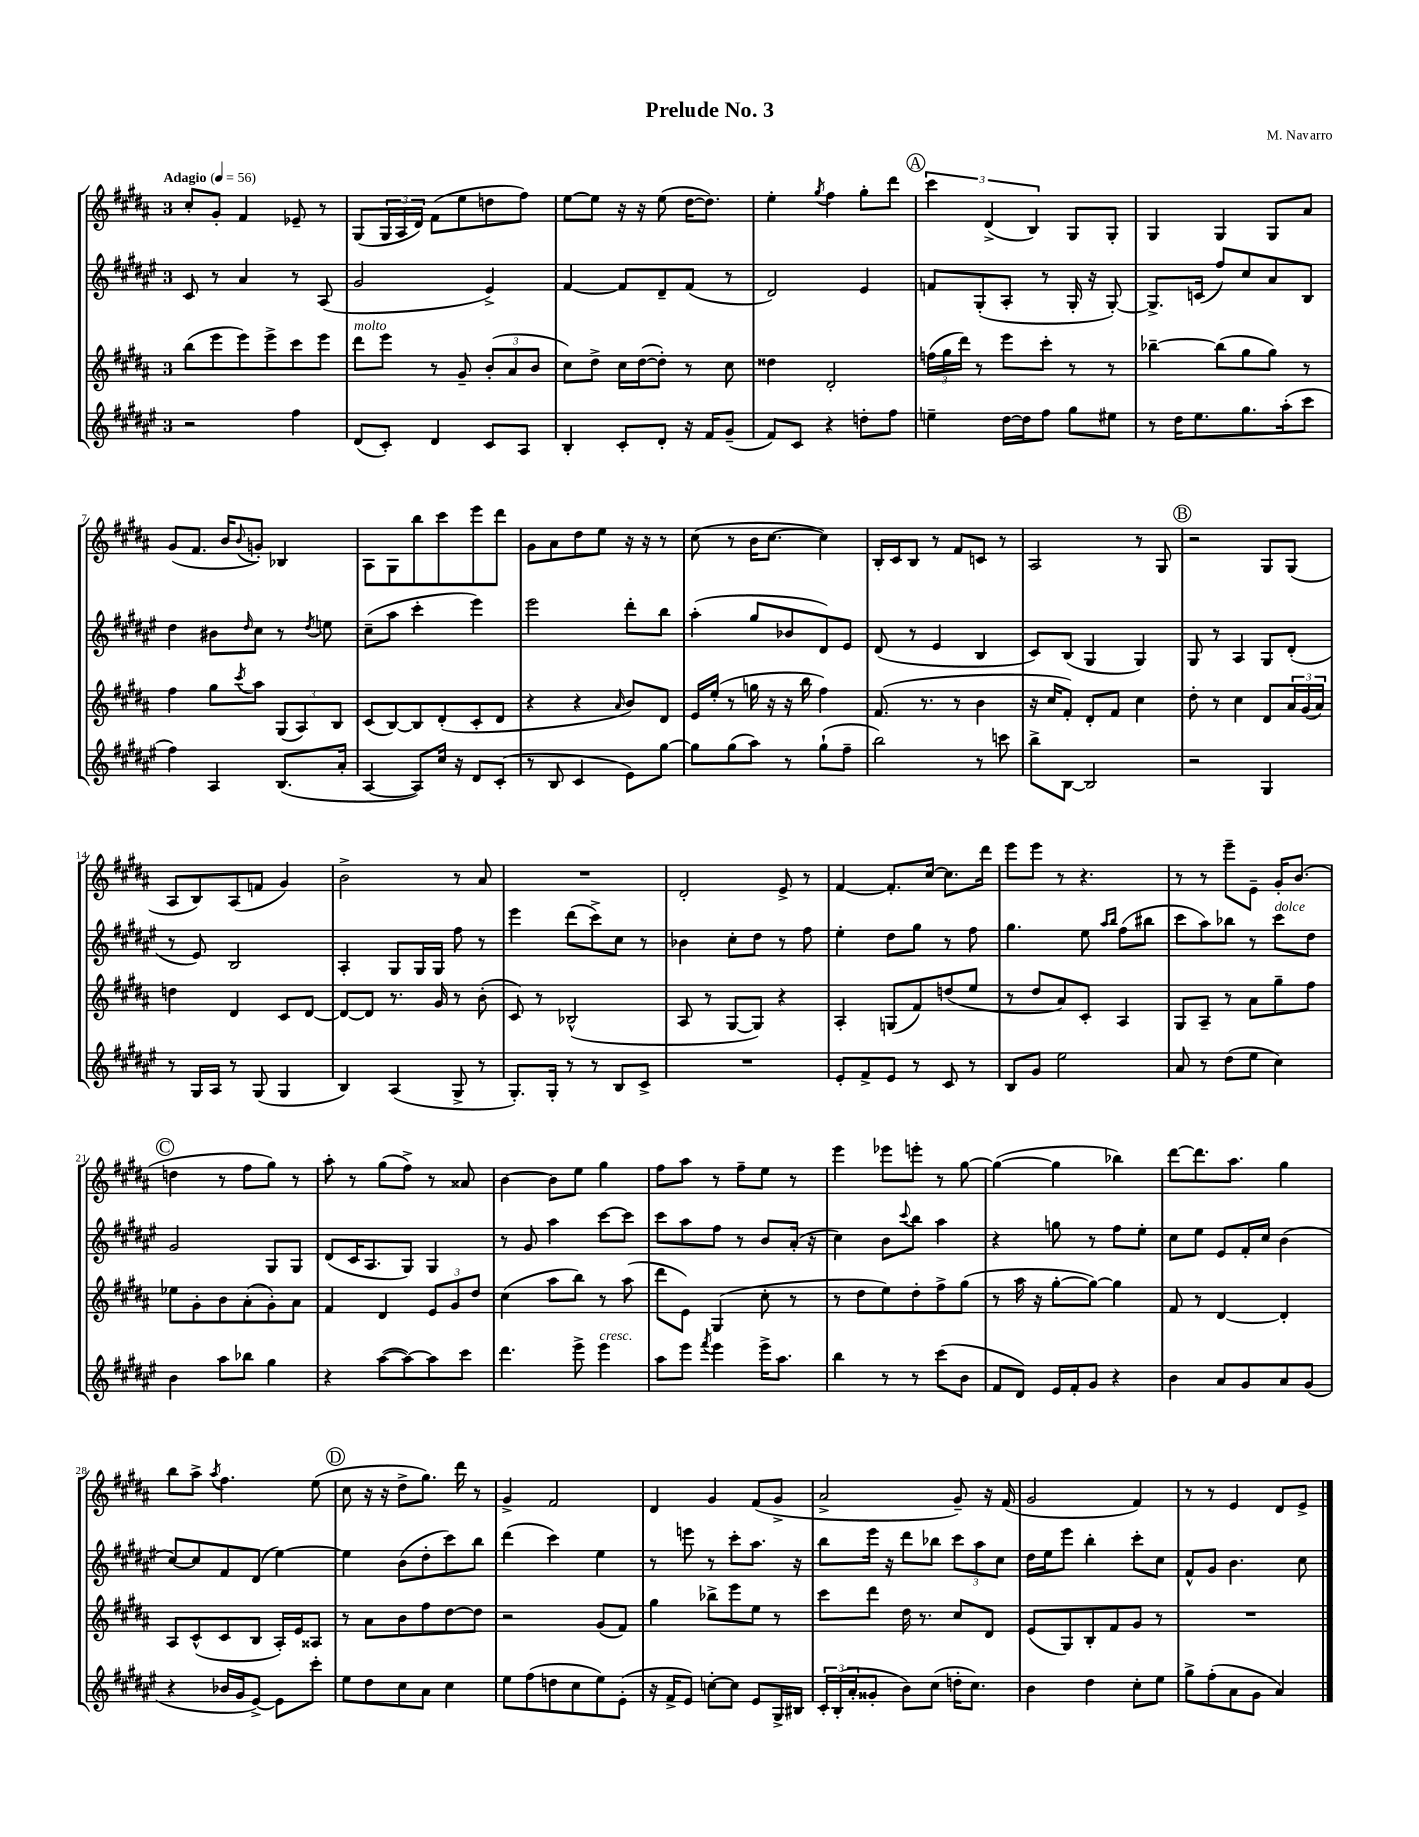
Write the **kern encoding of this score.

**kern	**kern	**kern	**kern
*part4	*part3	*part2	*part1
*staff4	*staff3	*staff2	*staff1
*clefG2	*clefG2	*clefG2	*clefG2
*k[f#c#g#d#a#e#]	*k[f#c#g#d#a#]	*k[f#c#g#d#a#e#]	*k[f#c#g#d#a#]
*M3/4	*M3/4	*M3/4	*M3/4
*MM56	*MM56	*MM56	*MM56
=1	=1	=1	=1
!	!	!	!LO:TX:a:B:t=Adagio
2r	(8bb\L	8c#/	8cc#'/L
.	8eee\	8r	8g#'/J
.	8eee\)	4a#/	4f#/
.	8eee^\	.	.
4ff#\	8ccc#\	8r	8e-X~/
.	8eee\J	(8A#/	8r
=2	=2	=2	=2
!	!LO:TX:a:i:t=molto	!	!
(8d#/L	8ddd#\L	2g#/	(8G#/L
8c#'/J)	8eee\J	.	24G#/L
.	.	.	24A#/
.	.	.	24d#/JJ)
4d#/	8r	.	(8f#\L
.	8g#~/	.	8ee\
8c#/L	(12b'/L	4e#^/)	8ddn\
.	12a#/	.	.
8A#/J	.	.	8ff#\J)
.	12b/J	.	.
=3	=3	=3	=3
4B'/	8cc#\L)	[4f#/	[8ee\L
.	8dd#^\J	.	8ee\J]
8c#'/L	16cc#\LL	8f#/L]	16r
.	([16dd#\J	.	16r
8d#'/J	8dd#'\J])	8d#~/	(8ee\
16r	8r	(8f#/J	[16dd#\KL
16f#/KL	.	.	8.dd#\J])
(8g#~/J	8cc#\	8r	.
=4	=4	=4	=4
8f#/L)	4dd##X\	2d#/)	4ee'\
8c#/J	.	.	.
.	.	.	8qgg#/
4r	2d#'/	.	4ff#\
8ddn'\L	.	4e#/	8gg#'\L
8ff#\J	.	.	8ddd#\J
!!LO:REH:place=s1:t=A
=5	=5	=5	=5
4een~\	(24ffn\LL	8fn/L	6ccc#\
.	24gg#\	.	.
.	24ddd#\JJ)	.	.
.	8r	(8G#'/	.
.	.	.	(6d#^/
[16dd#\LL	8eee\L	8A#'/J	.
16dd#\J]	.	.	.
.	.	.	6B/)
8ff#\J	8ccc#'\J	8r	.
8gg#\L	8r	16G#'/	8G#/L
.	.	16r	.
8ee#X\J	8r	[8G#'/)	8G#'/J
=6	=6	=6	=6
8r	[4bb-X~\	8.G#^/L]	4G#/
16dd#\KL	.	.	.
8.ee#\	.	(16cn/Jk	.
.	(8bb-\L]	8ff#/L)	4G#/
8.gg#\	8gg#\	8cc#/	.
.	8gg#\J)	8a#/	8G#/L
(16aa#'\k	.	.	.
8ccc#\J	8r	8B/J	8a#/J
!!LO:LB:g=z
=7	=7	=7	=7
4ff#\)	4ff#\	4dd#\	(8g#/L
.	.	.	8.f#/J
4A#/	8gg#\L	8b#X\L	.
.	.	.	16b/KL
.	8qccc#/	16qqdd#/	8qqb/
.	8aa#\J	8cc#\J	8gn'/J)
(8.B/L	(12G#/L	8r	4B-X/
.	12A#/)	.	.
.	.	8qdd#/	.
.	.	8een\	.
.	12B/J	.	.
16a#'/Jk	.	.	.
=8	=8	=8	=8
[4A#/	(8c#/L	(8cc#~\L	8A#\L
.	[8B/)	8aa#\J	8G#\
8A#/L])	8B/]	4ccc#'\	8bb\
16cc#/Jk	(8d#'/	.	8ccc#\
16r	.	.	.
8d#/L	8c#'/	4eee#\)	8eee\
(8c#'/J	8d#/J	.	8ddd#\J
=9	=9	=9	=9
8r	4r	2eee#\	8g#\L
8B/	.	.	8a#\
4c#/	4r	.	8dd#\
.	.	.	8ee\J
.	16qqa#/	.	.
8e#\L)	8b/L)	8ddd#'\L	16r
.	.	.	16r
[8gg#\J	8d#/J	8bb\J	8r
=10	=10	=10	=10
8gg#\L]	16e/LL	(4aa#'\	(8cc#\
.	(16ee'/JJ	.	.
(8gg#\	8r	.	8r
8aa#\J)	16ggn\	8gg#/L	16b\KL
.	16r	.	[8.cc#\J
8r	16r	8b-X/	.
.	16bb\	.	.
(8gg#`\L	4ff#\)	8d#/)	4cc#\])
8ff#~\J	.	8e#/J	.
=11	=11	=11	=11
2bb\)	(8.f#/	(8d#/	16B'/LL
.	.	.	16c#/J
.	.	8r	8B/J
.	8.r	.	.
.	.	4e#/	8r
.	8r	.	8f#/L
8r	4b\	4B/	8cn/J
8cccn\	.	.	8r
=12	=12	=12	=12
8bb^\L	16r	8c#/L)	2A#/
.	16cc#/KL	.	.
[8B\J	8f#'/J)	(8B/J	.
2B/]	8d#'/L	4G#/	.
.	8f#/J	.	.
.	4cc#\	4G#/)	8r
.	.	.	8G#/
!!LO:REH:place=s1:t=B
=13	=13	=13	=13
2r	8dd#'\	8G#/	2r
.	8r	8r	.
.	4cc#\	4A#/	.
4G#/	8d#/L	8G#/L	8G#/L
.	24a#/L	(8d#'/J	(8G#/J
.	(24g#/	.	.
.	24a#/JJ)	.	.
!!LO:LB:g=z
=14	=14	=14	=14
8r	4ddn\	8r	8A#/L
16G#/LL	.	8e#/)	8B/)
16A#/JJ	.	.	.
8r	4d#/	2B/	(8A#/
(8G#/	.	.	8fn/J
4G#/	8c#/L	.	4g#/)
.	[8d#/J	.	.
=15	=15	=15	=15
4B/)	8d#/L_	4A#'/	2b^\
.	8d#/J]	.	.
(4A#/	8.r	8G#/L	.
.	.	16G#/L	.
.	16g#/	16G#/JJ	.
8G#^/	8r	8ff#\	8r
8r	(8b'\	8r	8a#/
=16	=16	=16	=16
8.G#'/L)	8c#/)	4eee#\	2.r
.	8r	.	.
16G#'/Jk	.	.	.
8r	(2B-X^^/	(8ddd#\L	.
8r	.	8ccc#^\)	.
8B/L	.	8cc#\J	.
8c#^/J	.	8r	.
=17	=17	=17	=17
2.r	8A#/	4b-X\	2d#'/
.	8r	.	.
.	[8G#/L	8cc#'\L	.
.	8G#/J])	8dd#\J	.
.	4r	8r	8e^/
.	.	8ff#\	8r
=18	=18	=18	=18
8e#'/L	4A#'/	4ee#'\	[4f#/
8f#^/	.	.	.
8e#/J	(8Gn/L	8dd#\L	8.f#'/L]
8r	8f#/)	8gg#\J	.
.	.	.	[16cc#/Jk
8c#/	(8ddn/	8r	8.cc#\L]
8r	8ee/J	8ff#\	.
.	.	.	16ddd#\Jk
=19	=19	=19	=19
8B/L	8r	4.gg#\	8eee\L
8g#/J	8dd#/L	.	8eee\J
2ee#\	8a#/)	.	8r
.	8c#'/J	8ee#\	4.r
.	.	16qqaa#/LL	.
.	.	16qqbb/JJ	.
.	4A#/	(8ff#\L	.
.	.	8bb#X\J	.
=20	=20	=20	=20
8a#/	8G#/L	8ccc#\L	8r
8r	8A#~/J	8aa#\)	8r
(8dd#\L	8r	8bb-X\J	8eee~\L
8ee#\J	8a#\L	8r	8e~\J
!	!	!LO:TX:a:i:t=dolce	!
4cc#\)	8gg#~\	8ccc#\L	16g#'/KL
.	.	.	(8.b/J
.	8ff#\J	8dd#\J	.
!!LO:LB:g=z
!!LO:REH:place=s1:t=C
=21	=21	=21	=21
4b\	8ee-X\L	2g#/	4ddn\
.	8g#'\	.	.
8aa#\L	8b\	.	8r
8bb-X\J	(8a#'\	.	8ff#\L
4gg#\	8g#'\)	8G#/L	8gg#\J)
.	8a#\J	8G#/J	8r
=22	=22	=22	=22
4r	4f#/	(8d#/L	8aa#'\
.	.	16c#/K	8r
.	.	8.A#/	.
([8aa#\L	4d#/	.	(8gg#\L
8aa#\_)	.	8G#/J)	8ff#^\J)
8aa#\]	12e/L	4G#/	8r
.	12g#/	.	.
8ccc#\J	.	.	8a##X/
.	12dd#/J	.	.
=23	=23	=23	=23
4.ddd#\	(4cc#\	8r	[4b\
.	.	8g#/	.
.	8aa#\L	4aa#\	8b\L]
8eee#^\	8bb\J)	.	8ee\J
!LO:TX:a:i:t=cresc.	!	!	!
4eee#\	8r	[8ccc#\L	4gg#\
.	(8aa#\	8ccc#\J]	.
=24	=24	=24	=24
8aa#\L	8ddd#\L	8ccc#\L	8ff#\L
8eee#\J	8e\J)	8aa#\	8aa#\J
8qfff#/	.	.	.
4eee#\	(4G#/	8ff#\J	8r
.	.	8r	8ff#~\L
16eee#^\KL	8cc#'\	8b/L	8ee\J
8.aa#\J	.	.	.
.	8r	(16a#'/Jk	8r
.	.	16r	.
=25	=25	=25	=25
4bb\	8r	4cc#\)	4eee\
.	8dd#\L	.	.
8r	8ee\)	8b\L	8eee-X\L
.	.	8qqccc#/	.
8r	8dd#'\	8bb\J	8eeen'\J
(8ccc#\L	8ff#^\	4aa#\	8r
8b\J	(8gg#\J	.	[8gg#\
=26	=26	=26	=26
8f#/L	8r	4r	(4gg#\_
8d#/J)	16aa#\	.	.
.	16r	.	.
16e#/LL	[8gg#'\L	8ggn\	4gg#\]
16f#'/J	.	.	.
8g#/J	8gg#\J_)	8r	.
4r	4gg#\]	8ff#\L	4bb-X\)
.	.	8ee#'\J	.
=27	=27	=27	=27
4b\	8f#/	8cc#\L	[8ddd#\L
.	8r	8ee#\J	8.ddd#\]
8a#/L	[4d#/	8e#/L	.
.	.	.	8.aa#\J
8g#/	.	16f#'/L	.
.	.	16cc#/JJ	.
8a#/	4d#'/]	(4b\	4gg#\
(8g#/J	.	.	.
!!LO:LB:g=z
=28	=28	=28	=28
4r	8A#/L	[8cc#/L)	8bb\L
.	(8c#^^/	8cc#/]	8aa#^\J
.	.	.	8qaa#/
16b-X/LL	8c#/	8f#/	4.ff#\
16g#/J	.	.	.
[8e#^/J)	8B/J	(8d#/J	.
8e#\L]	16A#'/LL)	[4ee#\)	.
.	16e/J	.	.
8ccc#'\J	8A##X/J	.	(8ee\
!!LO:REH:place=s1:t=D
=29	=29	=29	=29
8ee#\L	8r	4ee#\]	8cc#\
8dd#\	8a#\L	.	16r
.	.	.	16r
8cc#\	8b\	(8b\L	8dd#^\L
8a#\J	8ff#\	8dd#'\	8.gg#\J)
4cc#\	[8dd#\	8ccc#\)	.
.	.	.	16ddd#\
.	8dd#\J]	8bb\J	8r
=30	=30	=30	=30
8ee#\L	2r	(4ddd#\	4g#^/
(8ff#\	.	.	.
8ddn\	.	4ccc#\)	2f#/
8cc#\	.	.	.
8ee#\)	(8g#/L	4ee#\	.
(8e#'\J	8f#/J)	.	.
=31	=31	=31	=31
16r	4gg#\	8r	4d#/
16f#^/KL	.	.	.
8e#/J)	.	8eeen\	.
[8ccn'\L	8bb-X^\L	8r	4g#/
8cc\J]	8eee\	8ccc#'\L	.
8e#/L	8ee\J	8.aa#\J	(8f#/L
16G#^/L	8r	.	8g#^/J
16B#X/JJ	.	16r	.
=32	=32	=32	=32
24c#'/LL	8ccc#\L	8bb\L	2a#^/
(24B'/	.	.	.
24a#'/J	.	.	.
8g##X'/J	8ddd#\J	16eee#\Jk	.
.	.	16r	.
8b\L)	16dd#\	8ddd#\L	.
.	8.r	.	.
(8cc#\J	.	8bb-X\J	.
16ddn'\KL	8cc#/L	12ccc#\L	8g#~/)
8.cc#\J)	.	.	.
.	.	12aa#\	.
.	8d#/J	.	16r
.	.	12cc#\J	.
.	.	.	(16f#/
=33	=33	=33	=33
4b\	(8e/L	16dd#\LL	2g#/
.	.	16ee#\J	.
.	8G#/)	8eee#\J	.
4dd#\	8B'/	4bb'\	.
.	8f#/	.	.
8cc#'\L	8g#/J	8ccc#'\L	4f#/)
8ee#\J	8r	8cc#\J	.
=34	=34	=34	=34
8gg#^\L	2.r	8f#^^/L	8r
(8ff#'\	.	8g#/J	8r
8a#\	.	4.b\	4e/
8g#\J	.	.	.
4a#/)	.	.	8d#/L
.	.	8cc#\	8e^/J
==	==	==	==
*-	*-	*-	*-
